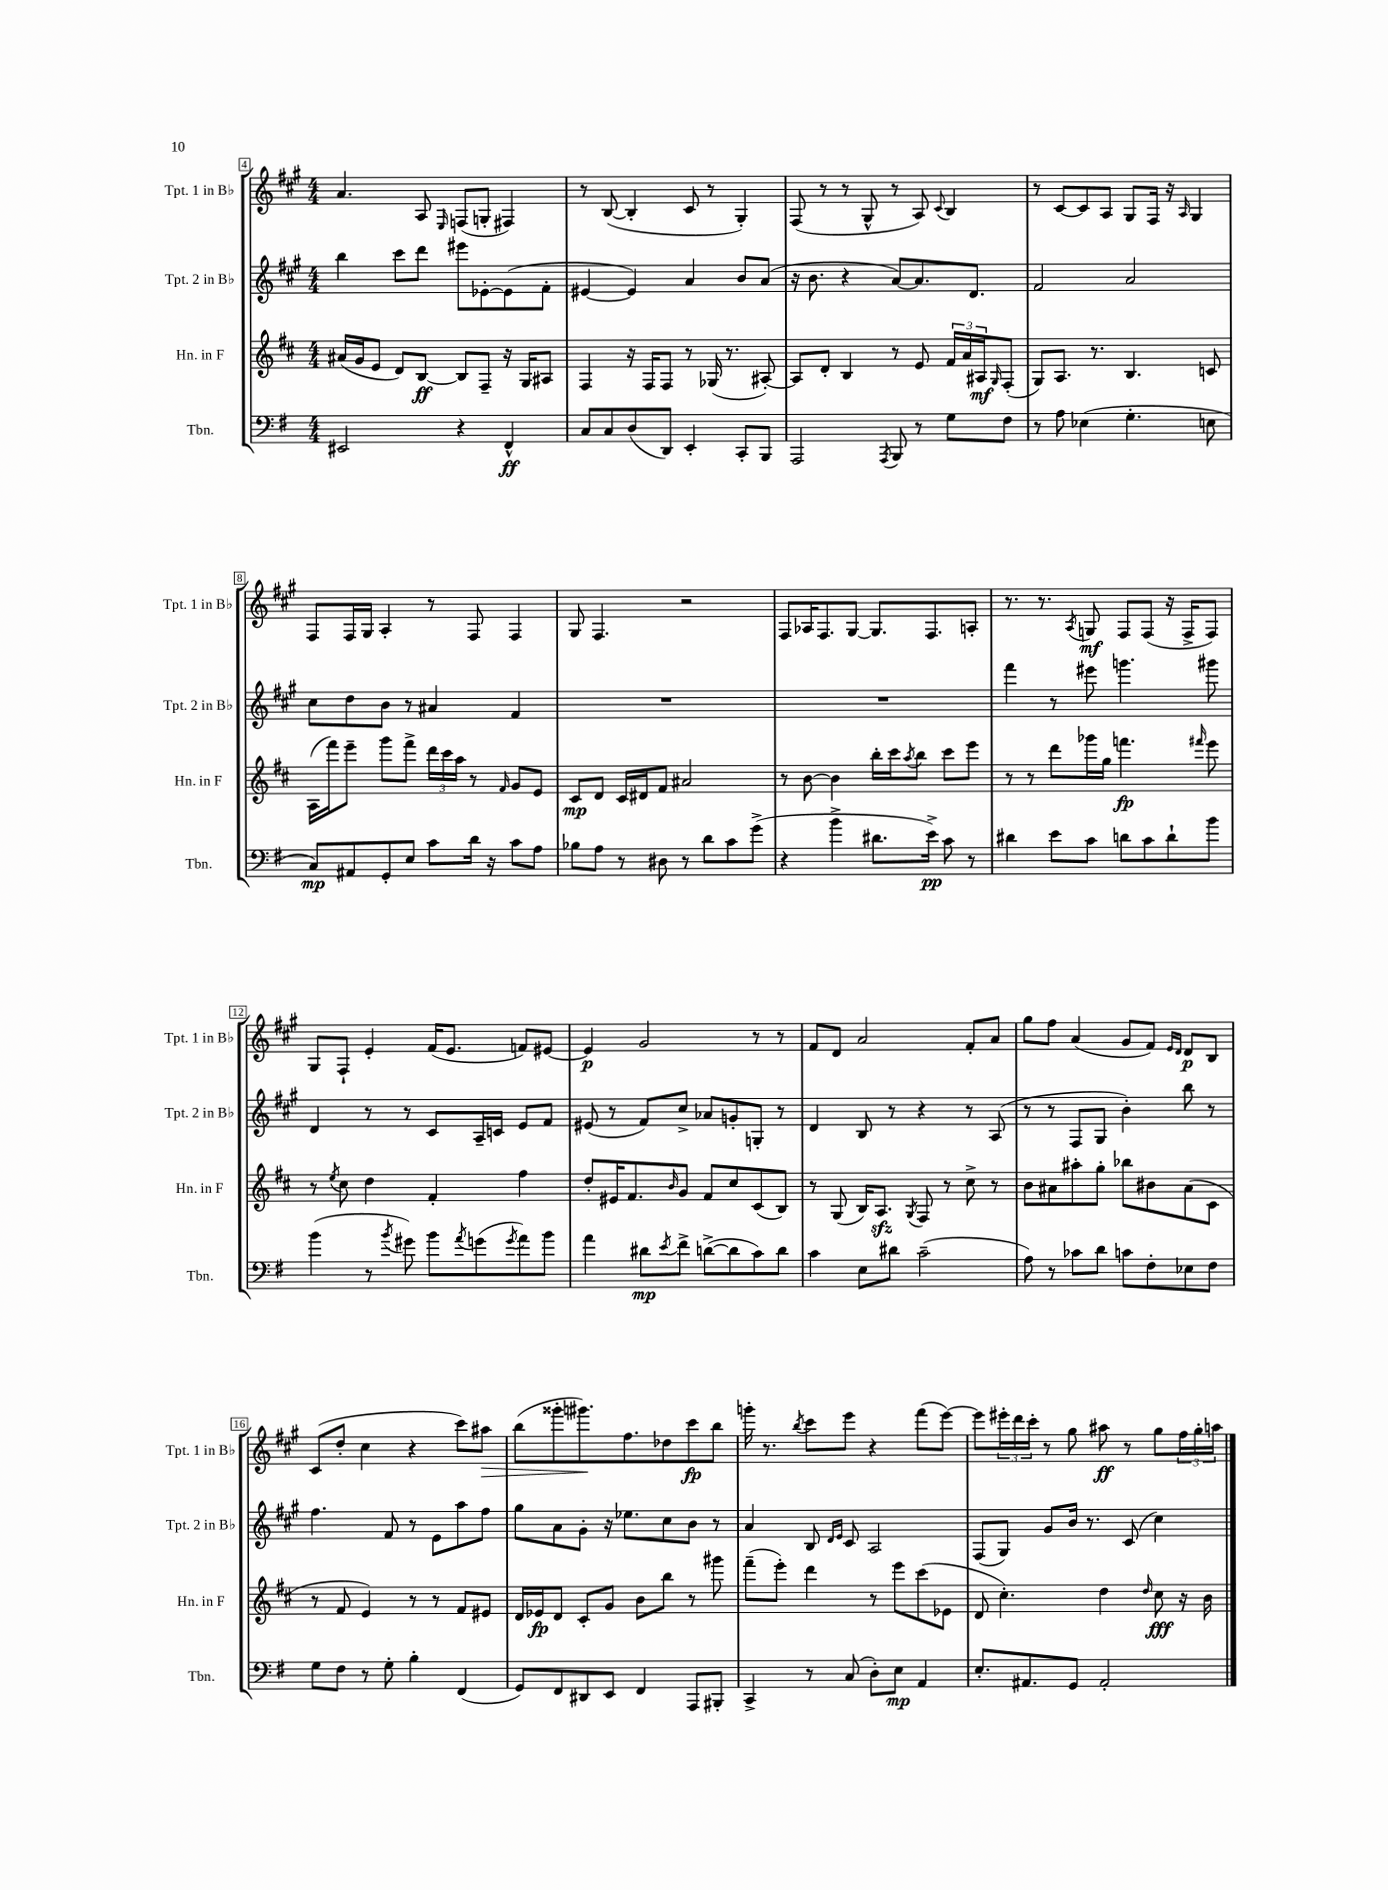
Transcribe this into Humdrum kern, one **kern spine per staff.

**kern	**kern	**kern	**kern
*staff4	*staff3	*staff2	*staff1
*clefF4	*clefG2	*clefG2	*clefG2
*k[f#]	*k[f#c#]	*k[f#c#g#]	*k[f#c#g#]
*M4/4	*M4/4	*M4/4	*M4/4
2EE#/	(16a#/LL	4bb\	4.a/
.	16g/J	.	.
.	8e/J	.	.
.	8d/L)	8ccc#\L	.
.	[8B/J	8ddd\J	8A/
.	.	.	16qqE/
4r	8B/]L	8eee#\L	(8F/L
.	8F#~/J	[8e-'\	8G'/J
4FF#^^/	16r	(8e-\]	4F#/)
.	16G/LK	.	.
.	8A#/J	8f#'\J	.
=	=	=	=
8C/L	4F#/	[4e#/	8r
8C/	.	.	([8B/
(8D/	16r	4e#/])	4B'/]
.	16F#/LK	.	.
8DD/J)	8F#/J	.	.
4EE'/	8r	4a/	8c#/
.	(16G-/	.	8r
.	8.r	.	.
8CC'/L	.	8b/L	4G#'/)
8BBB/J	[8A#'/)	(8a/J	.
=	=	=	=
2AAA/	8A#/]L	16r	(8F#/
.	.	8.b\	.
.	8d'/J	.	8r
.	4B/	4r	8r
.	.	.	8G#^^/
8qAAA/	.	.	.
8BBB/	8r	[8a/L)	8r
8r	8e/	8.a/]	8A/)
.	.	.	8qqc#/
8G\L	24f#/LL	.	4B/
.	24a/	.	.
.	.	8.d/J	.
.	24A#/J	.	.
.	16qqG/	.	.
8F#\J	(8F#'/J	.	.
=	=	=	=
8r	8G/L)	2f#/	8r
8A\	8.A/J	.	[8c#/L
(4E-\	.	.	8c#/]
.	8.r	.	.
.	.	.	8A/J
4.G'\	4.B/	2a/	8G#/L
.	.	.	16F#/Jk
.	.	.	16r
.	.	.	16qqA/
.	.	.	4G#/
8E\	8c/	.	.
=	=	=	=
8C/L)	(16A\LL	8cc#\L	8F#/L
.	16fff#\J)	.	.
8AA#/	8eee~\J	8dd\	16F#/L
.	.	.	16G#/JJ
8GG'/	8ggg\L	8b\J	4A'/
8E/J	8fff#^\J	8r	.
8c\L	24ddd\LL	4a#/	8r
.	24ccc#\	.	.
.	24aa\JJ	.	.
16d\Jk	8r	.	8F#/
16r	.	.	.
.	16qqf#/	.	.
8c\L	8g/L	4f#/	4F#/
8A\J	8e/J	.	.
=	=	=	=
8B-\L	8c#/L	1r	8G#/
8A\J	8d/J	.	4.F#/
8r	16c#/LL	.	.
.	16d#/J	.	.
8D#\	8f#/J	.	.
8r	2a#/	.	2r
8d\L	.	.	.
8c\	.	.	.
(8g^\J	.	.	.
=	=	=	=
4r	8r	1r	8F#/L
.	[8b\	.	16A-/K
.	.	.	8.F#/
4b^\	4b\]	.	.
.	.	.	[8G#/J
8.d#\L	16bb'\LL	.	8.G#/]L
.	16ccc#\J	.	.
.	8qaa/	.	.
.	8bb\J	.	.
16e^\Jk)	.	.	8.F#/
8c\	8ccc#\L	.	.
8r	8eee\J	.	8A'/J
=	=	=	=
4d#\	8r	4fff#\	8.r
.	8r	.	.
.	.	.	8.r
8e\L	8ddd\L	8r	.
.	.	.	8qA/
8c\J	16ggg-\L	8eee#\	8G/
.	16gg\JJ	.	.
8d\L	4.fff\	4.ggg\	8F#/L
8c\	.	.	(8F#/J
8d`\	.	.	16r
.	.	.	16F#^/LK
.	16qqfff#/	.	.
8b\J	8eee\	8ggg#\	8F#/J)
=	=	=	=
(4b\	8r	4d/	8G#/L
.	8qee/	.	.
.	8cc#\	.	8F#`/J
8r	4dd\	8r	4e'/
8qb/	.	.	.
8g#\)	.	8r	.
8b\L	4f#'/	8c#/L	(16f#/LK
.	.	.	8.e/J
8qa/	.	.	.
(8g\	.	16A~/L	.
.	.	16c/JJ	.
8qg/	.	.	.
8a\)	4ff#\	8e/L	8f/L)
8b\J	.	8f#/J	[8e#/J
=	=	=	=
4a\	8dd'/L	(8e#/	4e#/]
.	16e#/K	8r	.
.	8.f#/	.	.
8d#\L	.	8f#/L)	2g#/
8qe/	16qqb/	.	.
8f#^\J	8g/J	8cc#^/J	.
([8d^\L	8f#/L	8a-/L	.
8d\]	8cc#/	8g'/	.
8c\)	(8c#/	8G'/J	8r
8d\J	8B/J)	8r	8r
=	=	=	=
4c\	8r	4d/	8f#/L
.	(8G/	.	8d/J
8E\L	16B/LK)	8B/	2a/
.	8.A/J	.	.
8d#\J	.	8r	.
.	8qG/	.	.
(2c~\	8F#/	4r	.
.	8r	.	.
.	8cc#^\	8r	8f#'/L
.	8r	(8A/	8a/J
=	=	=	=
8A\)	8b\L	8r	8gg#\L
8r	8a#\	8r	8ff#\J
8c-\L	8aa#'\	8F#/L	(4a/
8d\J	8gg'\J	8G#/J	.
8c\L	8bb-\L	4b'\)	8g#/L
8F#'\	8b#\	.	8f#/J)
.	.	.	16qqe/LL
.	.	.	16qqd/JJ
8E-\	(8a#\	8bb\	8d/L
8F#\J	8c#\J	8r	8B/J
=	=	=	=
8G\L	8r	4.ff#\	(8c#/L
8F#\J	8f#/	.	8dd'/J
8r	4e/)	.	4cc#\
8G'\	.	8f#/	.
4B'\	8r	8r	4r
.	8r	8e\L	.
(4FF#/	8f#/L	8aa\	8ccc#\L)
.	8e#/J	8ff#\J	8aa#\J
=	=	=	=
8GG/L)	16d/LL	8gg#\L	(8bb\L
.	16e-/J	.	.
8FF#/	8d/J	8a\	8ggg##'\
8DD#/	8c#'/L	8g#'\J	8.ggg#\)
8EE/J	8g/J	16r	.
.	.	8.ee-\L	8.ff#\
4FF#/	8b\L	.	.
.	8bb\J	8cc#\	8dd-\
8AAA/L	8r	8b\J	8ccc#\
8BBB#'/J	8ggg#\	8r	8bb\J
=	=	=	=
4CC^/	(8fff#~\L	4a/	16ggg'\
.	.	.	8.r
.	8eee'\J)	.	.
.	.	.	8qbb/
8r	4ddd\	8B/	8ccc#\L
.	.	16qqd/LL	.
.	.	16qqe/JJ	.
(8C/	.	8c#/	8eee\J
8D'\L)	8r	2A/	4r
8E\J	8eee\L	.	.
4AA/	(8ccc#\	.	(8fff#\L
.	8e-\J	.	[8eee\J)
=	=	=	=
8.E'/L	8d/	(8F#/L	8eee\]L
.	4.cc#'\)	8G#/J)	24eee#'\L
.	.	.	24ddd\
8.AA#/	.	.	.
.	.	.	24ccc#'\JJ
.	.	8g#/L	8r
8GG/J	.	16b/Jk	8gg#\
.	.	8.r	.
2AA#'/	4dd\	.	8aa#\
.	.	(8c#/	8r
.	16qqdd/	.	.
.	8cc#\	4cc#\)	8gg#\L
.	16r	.	24ff#\L
.	.	.	24gg#'\
.	16b\	.	.
.	.	.	24aa\JJ
==	==	==	==
*-	*-	*-	*-
